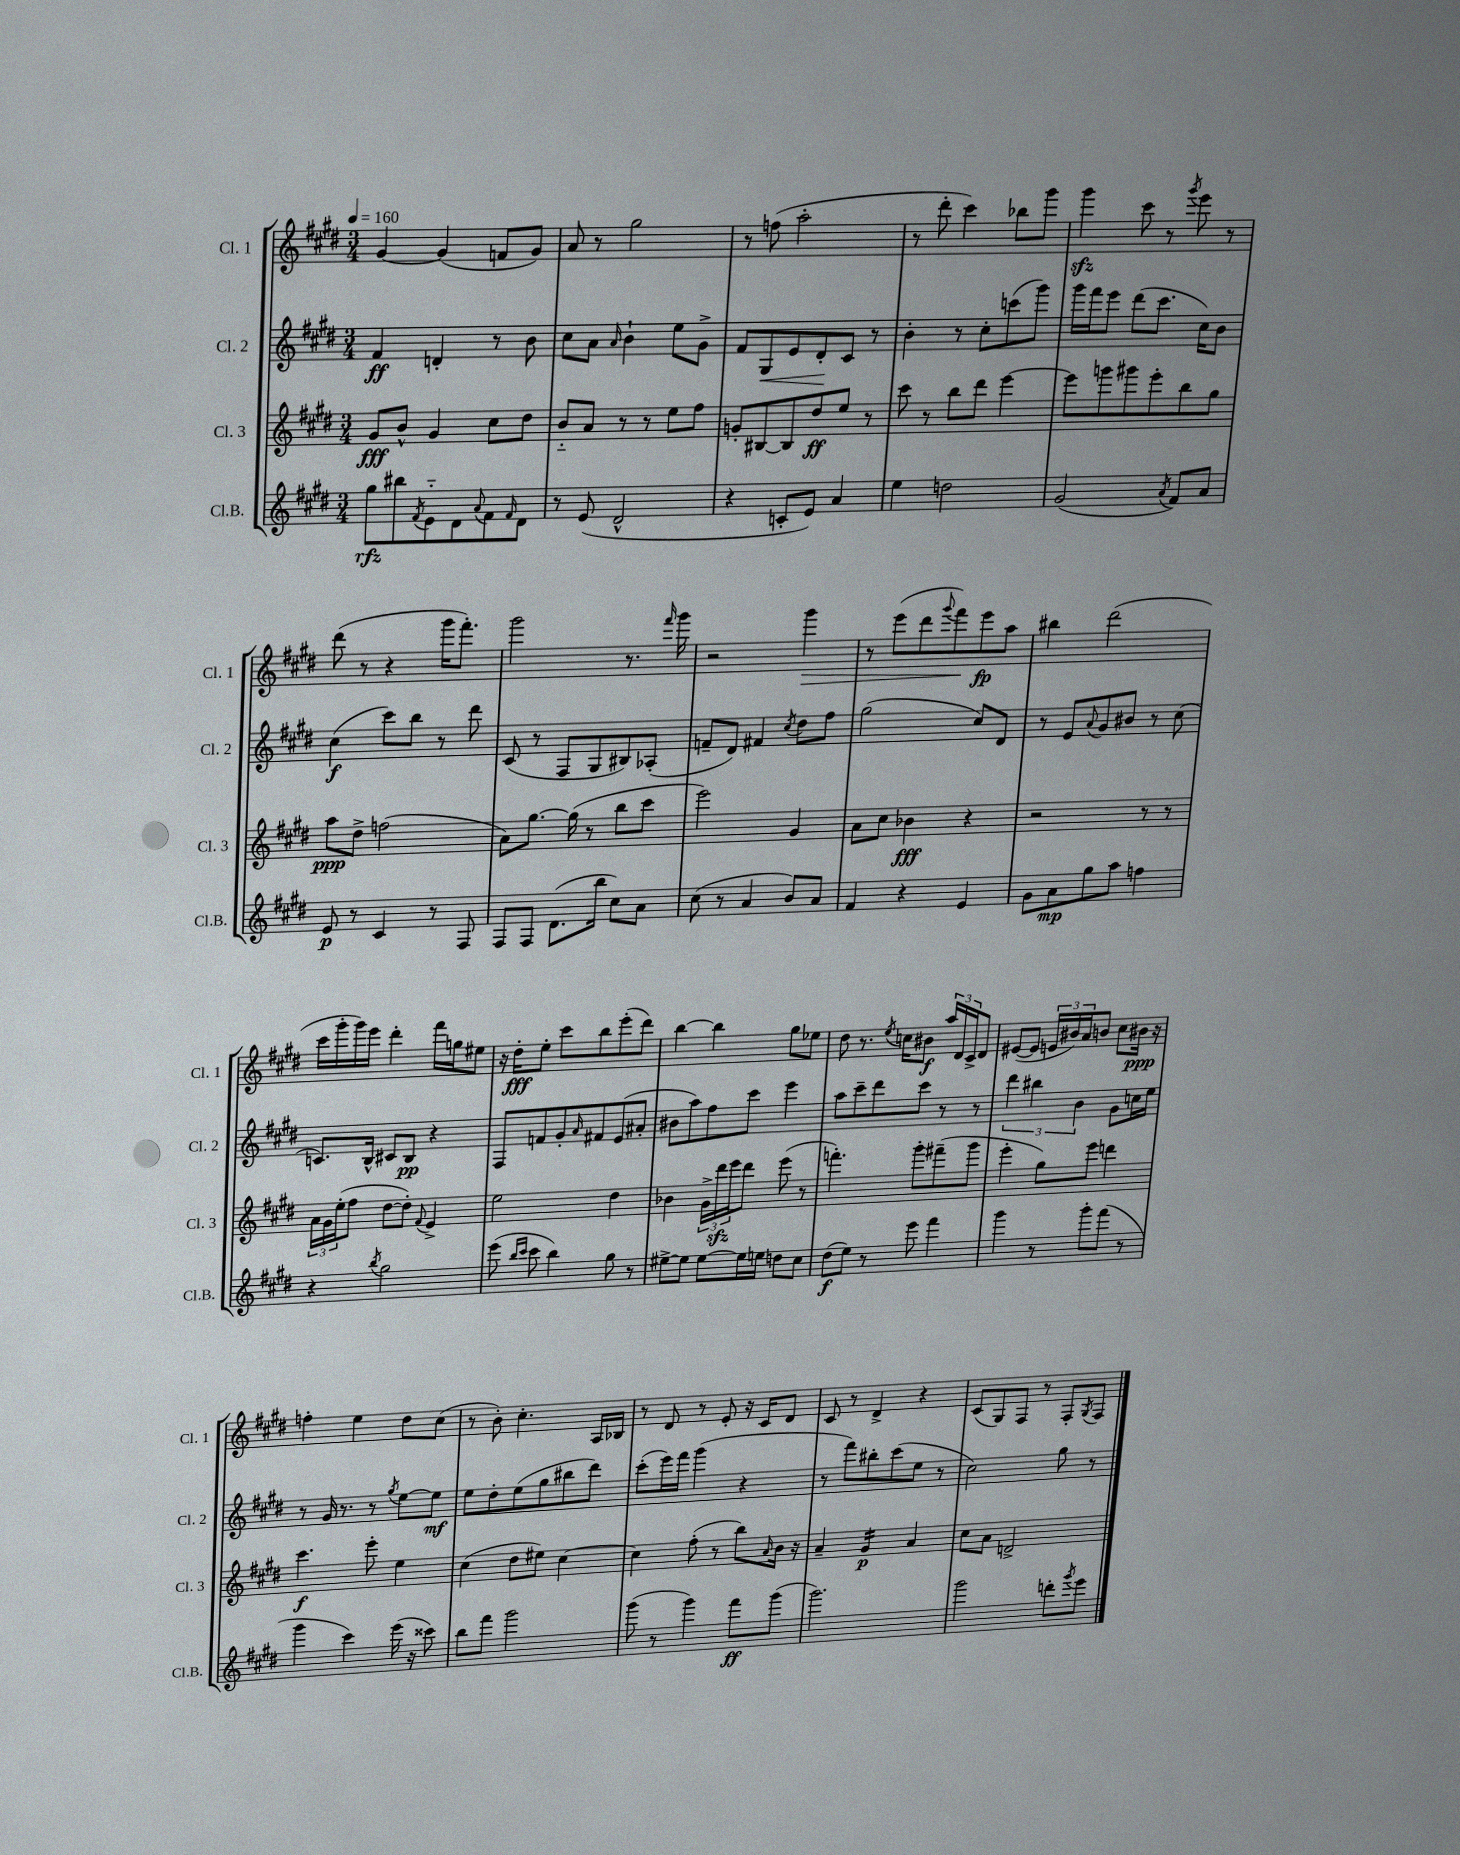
<<
\new StaffGroup <<
\new Staff = "s0" \with { instrumentName = "Cl. 1" shortInstrumentName = "Cl. 1" } {
    \clef treble \key e \major \numericTimeSignature \time 3/4 \tempo 4 = 160
    gis'4~ gis'4( f'8 gis'8) |
    a'8 r8 gis''2 |
    r8 f''8( a''2-. |
    r8 dis'''8-. cis'''4) bes''8 gis'''8 |
    gis'''4\sfz cis'''8 r8 \acciaccatura { gis'''8 } e'''8 r8 |
    dis'''8( r8 r4 gis'''16 fis'''8.-.) |
    gis'''2 r8. \grace { fis'''16 } gis'''16 |
    r2 gis'''4\> |
    r8 e'''8( dis'''8 \appoggiatura { gis'''8 } fis'''8\!) e'''8\fp a''8 |
    bis''4 dis'''2( |
    cis'''16 gis'''16-. gis'''16) e'''16 dis'''4-. fis'''16 g''16 eis''8 |
    r16 dis''16-.\fff e''8-. cis'''8 b''8 e'''8-.( dis'''8) |
    b''4~ b''4 gis''8 ees''8 |
    dis''8 r8. \acciaccatura { e''8 } c''16 bis'8\f \tuplet 3/2 { a''16 dis'16 cis'16-> } dis'8 |
    eis'8~( eis'8 \tuplet 3/2 { e'16 bis'16) a'16 } b'8 cis''8 bis'16\ppp r16 |
    f''4-. e''4 dis''8 cis''8( |
    r8 b'8-.) cis''4.-. a16 bes16 |
    r8 dis'8 r8 e'8-. r16 cis'16 dis'8 |
    cis'8 r8 dis'4-> r4 |
    cis'8( gis8) fis8 r8 fis8-. \acciaccatura { gis8 } fis8 \bar "|." |
}
\new Staff = "s1" \with { instrumentName = "Cl. 2" shortInstrumentName = "Cl. 2" } {
    \clef treble \key e \major \numericTimeSignature \time 3/4
    fis'4\ff d'4-. r8 b'8 |
    cis''8 a'8 \grace { a'16 } b'4-! e''8 gis'8-> |
    fis'8 gis8\< e'8 dis'8-.\! cis'8 r8 |
    b'4-. r8 cis''8-. c'''8( gis'''8) |
    gis'''16 fis'''16 e'''8 dis'''8( cis'''8. cis''16) b'8 |
    cis''4\f( cis'''8) b''8 r8 dis'''8 |
    cis'8( r8 fis8 gis8 bis8) aes8-.( |
    f'8-- dis'8) fis'4 \acciaccatura { cis''8 } dis''8 fis''8 |
    gis''2( cis''8) dis'8 |
    r8 e'8 \appoggiatura { a'8 } gis'8 bis'8 r8 cis''8( |
    c'8.) b16-^ cis'8 b8\pp r4 |
    fis8 f'8 gis'8-. \grace { a'16 } fis'8 e'8( ais'8-. |
    bis'8 a''8) fis''8 cis'''8 e'''4 |
    a''8 cis'''8-- dis'''8 cis'''8 r8 r8 |
    \tuplet 3/2 { dis'''4 bis''4 b'4 } gis'8 c''16 e''16 |
    r8 gis'16 r8. r8 \acciaccatura { gis''8 } e''8~ e''8\mf |
    e''8 dis''8-. e''8( gis''8 bis''8 dis'''8) |
    cis'''8-.( e'''16) fis'''16 gis'''4( r4 |
    r8 fis'''8) bis''8-. cis'''8( e''8 r8 |
    cis''2) gis''8 r8 \bar "|." |
}
\new Staff = "s2" \with { instrumentName = "Cl. 3" shortInstrumentName = "Cl. 3" } {
    \clef treble \key e \major \numericTimeSignature \time 3/4
    gis'8\fff b'8-^ gis'4 cis''8 dis''8 |
    b'8-_ a'8 r8 r8 e''8 fis''8 |
    g'8-. bis8~ bis8 dis''8\ff e''8 r8 |
    cis'''8 r8 b''8 dis'''8 e'''4~ |
    e'''8 g'''8 gis'''8 e'''8-. b''8 gis''8 |
    a''8\ppp dis''8-> f''2( |
    a'8) gis''8.~ gis''16( r8 b''8 cis'''8 |
    e'''2) gis'4 |
    a'8 cis''8 bes'4\fff r4 |
    r2 r8 r8 |
    \tuplet 3/2 { a'16 gis'16 e''16-.( } fis''8 dis''8~ dis''8-.) \appoggiatura { fis'8 } e'4-> |
    e''2 dis''4 |
    bes'4 \tuplet 3/2 { gis'16-> dis'''16\sfz e'''16 } dis'''8 e'''8( r8 |
    f'''4.-.) gis'''8-. fis'''8--( gis'''8 |
    e'''4-. gis''8) e'''8 d'''4 |
    cis'''4.\f e'''8-. e''4 |
    cis''4( dis''8 eis''8) cis''4~ |
    cis''4 fis''8-.( r8 b''8) \grace { a'16 } b'16 r16 |
    a'4-- gis'4:16\p a'4 |
    cis''8 a'8 d'2-> \bar "|." |
}
\new Staff = "s3" \with { instrumentName = "Cl.B." shortInstrumentName = "Cl.B." } {
    \clef treble \key e \major \numericTimeSignature \time 3/4
    gis''8\rfz bis''8 \acciaccatura { fis'8 } e'8-_ dis'8 \appoggiatura { a'8 } fis'8 \grace { fis'16 } dis'8 |
    r8 e'8( dis'2-^ |
    r4 c'8-. e'8) a'4 |
    e''4 d''2 |
    gis'2( \acciaccatura { a'8 } fis'8) a'8 |
    e'8\p r8 cis'4 r8 fis8 |
    fis8 fis8 dis'8.( b''16 cis''8) a'8 |
    cis''8( r8 a'4 b'8) a'8 |
    fis'4 r4 e'4 |
    gis'8 a'8\mp gis''8 a''8 f''4 |
    r4 \acciaccatura { b''8 } gis''2 |
    e'''8( \grace { b''16 cis'''16 } cis'''8 b''4) gis''8 r8 |
    eis''8~-> eis''8 eis''8~ eis''16 e''16 d''8 cis''8 |
    dis''8\f( e''8) r8 e'''8 fis'''4 |
    gis'''4 r8 gis'''8-. fis'''8( r8 |
    gis'''4 cis'''4) e'''16( r16 cisis'''8) |
    b''8 fis'''8 gis'''2 |
    gis'''8( r8 gis'''4) fis'''8\ff gis'''8( |
    gis'''2.) |
    gis'''2 d'''8-. \acciaccatura { gis'''8 } e'''8 \bar "|." |
}
>>
>>
\layout { \context { \Score \remove "Bar_number_engraver" } }
